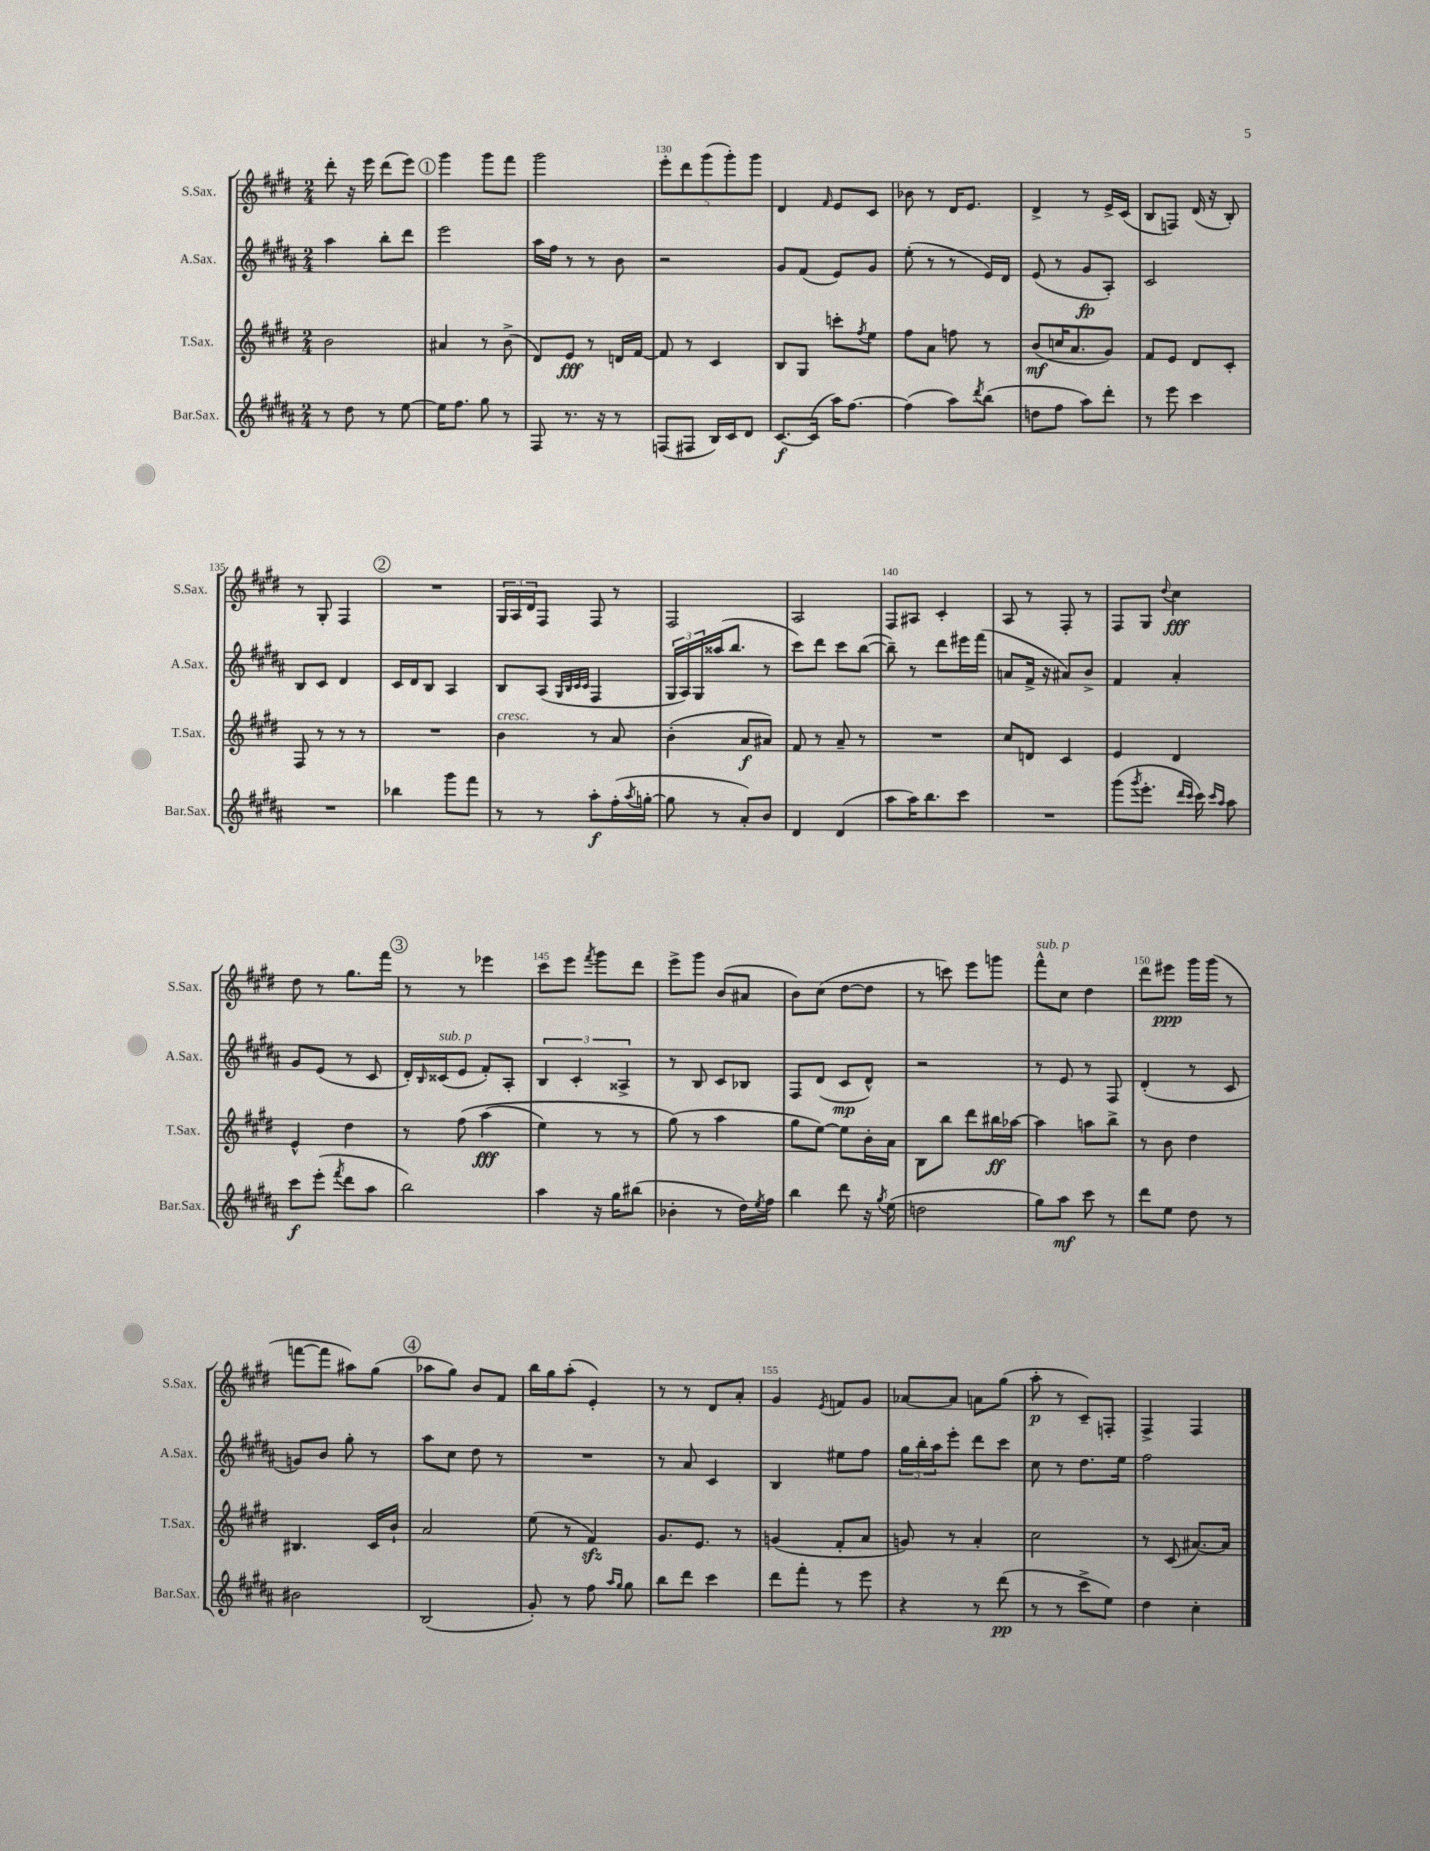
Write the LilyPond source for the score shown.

<<
\new StaffGroup <<
\new Staff = "s0" \with { instrumentName = "S.Sax." shortInstrumentName = "S.Sax." } {
    \clef treble \key e \major \numericTimeSignature \time 2/4
    dis'''8-. r16 e'''16 dis'''8( e'''8) |
    \mark \markup { \circle "1" } gis'''4 gis'''8 fis'''8 |
    gis'''2 |
    \tuplet 5/4 { e'''8-. dis'''8 gis'''8( gis'''8-.) gis'''8 } |
    dis'4 \grace { fis'16 } e'8 cis'8 |
    bes'8 r8 dis'16 e'8. |
    dis'4-> r8 e'16-> cis'16( |
    b8 f8) dis'16( r16 b8-.) |
    r8 gis8-. fis4 |
    \mark \markup { \circle "2" } R2 |
    \tuplet 3/2 { gis16 a16 dis'16 } fis8 fis8 r8 |
    fis2 |
    a2 |
    fis8 ais8 cis'4-. |
    a8 r8 fis8-. r8 |
    fis8 gis8 \appoggiatura { dis''8 } cis''4\fff |
    dis''8 r8 gis''8. fis'''16 |
    \mark \markup { \circle "3" } r8 r8 ees'''4 |
    cis'''8 e'''8 \acciaccatura { fis'''8 } gis'''8 dis'''8 |
    e'''8-> gis'''8 b'8( ais'8 |
    b'8) cis''8( dis''8~ dis''8 |
    r8 c'''8) e'''8 g'''8 |
    fis'''8-^^\markup { \italic "sub. p" } cis''8 dis''4 |
    dis'''8 eis'''8\ppp gis'''16 gis'''16( r8 |
    f'''8~ f'''8 ais''8) gis''8( |
    \mark \markup { \circle "4" } aes''8 gis''8) b'8 fis'8 |
    b''16 gis''16 a''8-.( e'4-.) |
    r8 r8 dis'8 a'8-. |
    gis'4 \acciaccatura { e'8 } f'8 gis'8 |
    aes'8~ aes'8 a'8 gis''8( |
    a''8-.\p r8 cis'8--) f8-. |
    fis4-> fis4 \bar "|." |
}
\new Staff = "s1" \with { instrumentName = "A.Sax." shortInstrumentName = "A.Sax." } {
    \clef treble \key b \major \numericTimeSignature \time 2/4
    ais''4 b''8-. dis'''8 |
    \mark \markup { \circle "1" } e'''2 |
    ais''16 fis''16 r8 r8 b'8 |
    r2 |
    gis'8 fis'8( e'8) gis'8 |
    e''8-.( r8 r8 e'16) dis'16 |
    e'8( r8 gis'8\fp ais8-.) |
    cis'2 |
    b8 cis'8 dis'4 |
    \mark \markup { \circle "2" } cis'16 dis'16 b8 ais4 |
    b8 ais8( \grace { gis32 b32 cis'32 cis'32 } fis4 |
    \tuplet 3/2 { gis16 ais16) gis16 } aisis''16( b''8. r8 |
    cis'''8) dis'''8 cis'''8 b''8~( |
    b''8--) r8 dis'''8 eis'''16 fis'''16( |
    a'8 fis'16-> r16 ais'8) b'8-> |
    fis'4 ais'4-. |
    gis'8 e'8( r8 cis'8 |
    \mark \markup { \circle "3" } dis'16-.) \grace { b16 } cisis'16^\markup { \italic "sub. p" }( e'8 fis'8-.) ais8-. |
    \tuplet 3/2 { b4 cis'4-. aisis4-> } |
    r8 b8 cis'8 bes8 |
    fis8 dis'8( cis'8\mp dis'8-^) |
    r2 |
    r8 e'8 r8 fis8 |
    dis'4-.( r8 cis'8 |
    g'8) b'8 gis''8-. r8 |
    \mark \markup { \circle "4" } ais''8 cis''8 dis''8 r8 |
    R2 |
    r8 ais'8 cis'4 |
    b4 eis''8 fis''8 |
    \tuplet 3/2 { gis''16 b''16-. ais''16 } e'''8-. dis'''8 cis'''8 |
    cis''8 r8 dis''8. e''16 |
    fis''2 \bar "|." |
}
\new Staff = "s2" \with { instrumentName = "T.Sax." shortInstrumentName = "T.Sax." } {
    \clef treble \key e \major \numericTimeSignature \time 2/4
    b'2 |
    \mark \markup { \circle "1" } ais'4 r8 b'8->( |
    dis'8) e'8\fff r8 d'16 fis'16~ |
    fis'8 r8 cis'4 |
    b8 gis8 c'''8-. \acciaccatura { fis''8 } e''8 |
    fis''8 a'8 f''8 r8 |
    b'8\mf( c''16 a'8. gis'8) |
    fis'8 e'8 dis'8 cis'8-. |
    fis8 r8 r8 r8 |
    \mark \markup { \circle "2" } R2 |
    b'4^\markup { \italic "cresc." } r8 a'8 |
    b'4-.( a'8\f ais'8) |
    fis'8 r8 a'8-- r8 |
    R2 |
    cis''8 d'8 cis'4 |
    e'4 dis'4 |
    e'4-^ dis''4 |
    \mark \markup { \circle "3" } r8 fis''8\( a''4\fff( |
    e''4) r8 r8 |
    gis''8(\) r8 a''4 |
    gis''8 e''8~) e''8 b'16-. a'16 |
    b8 b''8 dis'''8 bis''16\ff aes''16~ |
    aes''4 a''8 b''8-> |
    r8 b'8 dis''4 |
    bis4. cis'16 b'16-! |
    \mark \markup { \circle "4" } a'2 |
    e''8( r8 fis'4\sfz) |
    gis'8. e'8. r8 |
    g'4( fis'8-. a'8 |
    g'8) r8 a'4-. |
    cis''2 |
    r8 cis'8( ais'8.~) ais'16 \bar "|." |
}
\new Staff = "s3" \with { instrumentName = "Bar.Sax." shortInstrumentName = "Bar.Sax." } {
    \clef treble \key b \major \numericTimeSignature \time 2/4
    r8 dis''8 r8 e''8~ |
    \mark \markup { \circle "1" } e''16 fis''8. gis''8 r8 |
    fis8 r8. r16 r8 |
    f8( fis8 b16) cis'16 dis'8 |
    cis'8.~\f cis'16( ais''16) fis''8.~ |
    fis''4( ais''8) \acciaccatura { dis'''8 } b''8( |
    d''8 fis''8 ais''8) dis'''8-. |
    r8 e'''8 cis'''4 |
    R2 |
    \mark \markup { \circle "2" } bes''4 gis'''8 fis'''8 |
    r8 r8 ais''8-.\f fis''16-.( \acciaccatura { ais''8 } g''16~-. |
    g''8 r8 ais'8-.) b'8 |
    dis'4 dis'4( |
    ais''8 ais''16) b''8. cis'''8 |
    R2 |
    gis'''8( \acciaccatura { gis'''8 } e'''8.-. \grace { dis'''16 cis'''16 } cis'''16) \grace { cis'''16 ais''16 } ais''8 |
    cis'''8\f e'''8-.( \acciaccatura { fis'''8 } dis'''8 ais''8 |
    \mark \markup { \circle "3" } b''2) |
    ais''4 r16 gis''16 bis''8( |
    bes'4-. r8 dis''16) \acciaccatura { e''8 } fis''16 |
    b''4 dis'''8 r16 \acciaccatura { gis''8 } e''16( |
    d''2 |
    gis''8) ais''8\mf cis'''8 r8 |
    dis'''8 e''8 dis''8 r8 |
    bis'2 |
    \mark \markup { \circle "4" } b2( |
    gis'8-.) r8 fis''8 \grace { ais''16 gis''16 } gis''8 |
    b''8 dis'''8 cis'''4 |
    dis'''8 fis'''8-. r8 e'''8 |
    r4 r8 dis'''8\pp( |
    r8 r8 cis'''8-> e''8) |
    dis''4 cis''4-. \bar "|." |
}
>>
>>
\layout { \context { \Score currentBarNumber = #127 \override BarNumber.break-visibility = ##(#f #t #t) barNumberVisibility = #(every-nth-bar-number-visible 5) } }
